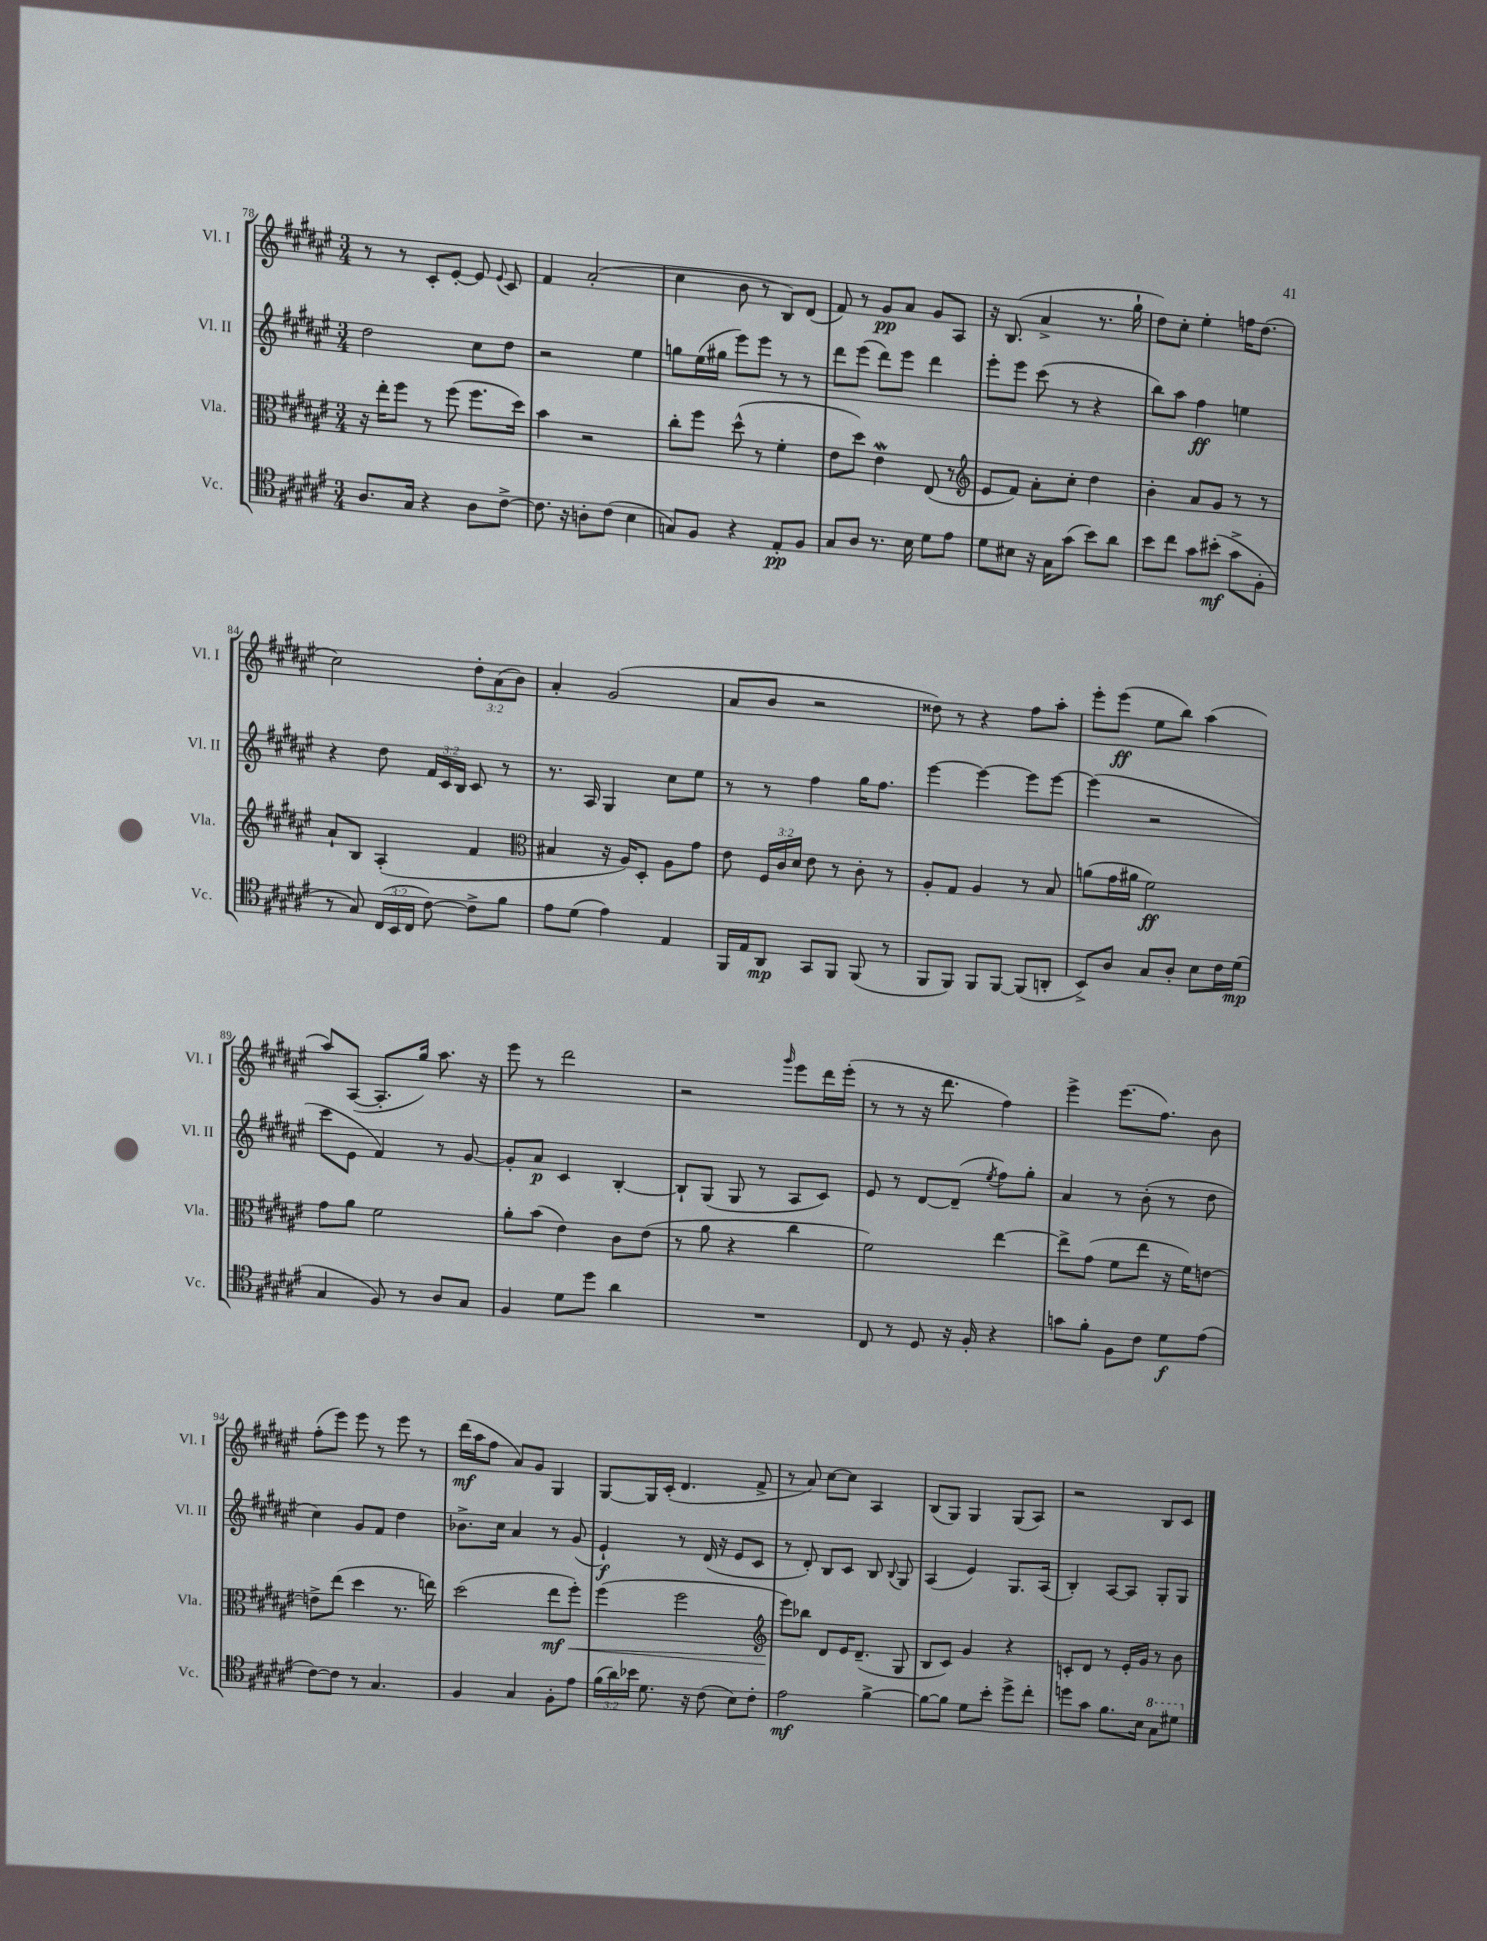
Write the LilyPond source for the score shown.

<<
\new StaffGroup <<
\new Staff = "s0" \with { instrumentName = "Vl. I" shortInstrumentName = "Vl. I" } {
    \clef treble \key fis \major \numericTimeSignature \time 3/4 \override Staff.TupletNumber.text = #tuplet-number::calc-fraction-text
    \autoBeamOff r8 r8 cis'8[-. eis'8]~-. eis'8 \appoggiatura { eis'8 } cis'8 |
    fis'4 ais'2-.( |
    cis''4 b'8 r8 b8[) dis'8]( |
    fis'8) r8 gis'8[\pp ais'8] gis'8[ ais8] |
    r16 b8.( ais'4-> r8. gis''16-! |
    dis''8[) cis''8]-. eis''4-. f''16[ dis''8.]( |
    cis''2) \tuplet 3/2 { dis''8[-. ais'8( b'8]) } |
    ais'4-. gis'2( |
    ais'8[ b'8] r2 |
    disis''8) r8 r4 fis''8[ ais''8]-. |
    eis'''8[-. eis'''8]\ff( eis''8[ b''8]) ais''4( |
    ais''8[) ais8]~( ais8.[-. gis''16]) ais''8. r16 |
    eis'''8 r8 dis'''2 |
    r2 \grace { gis'''16 } eis'''8[ dis'''16 eis'''16]-.( |
    r8 r8 r16 dis'''8. fis''4) |
    eis'''4-> eis'''8.[( fis''8.]) b'8 |
    fis''8[-.( eis'''8]) eis'''8 r8 eis'''8 r8 |
    dis'''16[\mf( ais''16 fis''8] ais'8[) gis'8] gis4 |
    gis8[~ gis16 cis'16]-.( dis'4. fis'8-> |
    r8 ais'8) cis''8[~ cis''8] ais4 |
    b8[( gis8]) gis4 gis8[( ais8]) |
    r2 b8[ cis'8] \bar "|." |
}
\new Staff = "s1" \with { instrumentName = "Vl. II" shortInstrumentName = "Vl. II" } {
    \clef treble \key fis \major \numericTimeSignature \time 3/4 \override Staff.TupletNumber.text = #tuplet-number::calc-fraction-text
    \autoBeamOff dis''2 cis''8[ dis''8] |
    r2 eis''4 |
    g''8[ eis''16( gis''16] eis'''8[) eis'''8] r8 r8 |
    dis'''8[ eis'''8]( dis'''8[) eis'''8] dis'''4 |
    eis'''8[-. eis'''8] cis'''8( r8 r4 |
    b''8[) ais''8] fis''4\ff e''4 |
    r4 dis''8 \tuplet 3/2 { fis'16[ cis'16 b16] } cis'8 r8 |
    r8. ais16 gis4 cis''8[ eis''8] |
    r8 r8 fis''4 gis''16[ fis''8.] |
    eis'''4~ eis'''4~ eis'''8[ eis'''8]~ |
    eis'''4( r2 |
    cis'''8[ eis'8] fis'4) r8 gis'8~ |
    gis'8[-. ais'8]\p cis'4 b4~-. |
    b8[-! gis8]( gis8 r8 ais8[ cis'8]) |
    eis'8 r8 dis'8[~ dis'8]--( \acciaccatura { eis''8 } fis''8[) gis''8]-. |
    ais'4 r8 b'8-.( r8 dis''8 |
    cis''4) gis'8[ fis'8] dis''4 |
    bes'8.[-> cis''16] ais'4 r8 gis'8( |
    eis'4-!\f) r8 dis'16( r16 eis'8[ cis'8] |
    r8 dis'8-.) b8[ cis'8] b8 \appoggiatura { b8 } gis8 |
    ais4( eis'4) gis8.[ ais16]( |
    b4-.) ais8[~ ais8] gis8[-. gis8] \bar "|." |
}
\new Staff = "s2" \with { instrumentName = "Vla." shortInstrumentName = "Vla." } {
    \clef alto \key fis \major \numericTimeSignature \time 3/4 \override Staff.TupletNumber.text = #tuplet-number::calc-fraction-text
    \autoBeamOff r16 eis''16[-. fis''8] r8 fis''8( fis''8.[ dis''16]) |
    b'4 r2 |
    cis''8[-. fis''8] dis''8-^( r8 fis'4-. |
    eis'8[ dis''8]) eis'4\mordent eis8( r8 |
    \clef treble eis'8[ fis'8]) ais'8[-. cis''8]-. dis''4 |
    b'4-. ais'8[ gis'8] r8 r8 |
    ais'8[-! b8] ais4-.( fis'4 |
    \clef alto bis4 r16 ais16[) dis8]-. ais8[ gis'8] |
    eis'8 \tuplet 3/2 { fis16[ cis'16 dis'16] } eis'8 r8 cis'8-. r8 |
    ais8[-. gis8] ais4 r8 b8 |
    a'8[( gis'16 ais'16] fis'2\ff) |
    gis'8[ ais'8] fis'2 |
    ais'8[-. b'8]( eis'4) cis'8[ eis'8]( |
    r8 ais'8 r4 cis''4 |
    fis'2) eis''4~ |
    eis''8[-> gis'8]( fis'8[ eis''8] r16 fis'16[) e'8]~ |
    e'8[-> eis''8]( dis''4 r8. e''16) |
    dis''2( eis''8[\mf fis''8]-.\<) |
    fis''4( fis''2 |
    \clef treble eis'''8[\!) bes''8] dis'8[ eis'16 dis'8.]--( gis8 |
    b8[ cis'8]) gis'4 r4 |
    c'8[-. dis'8] r8 eis'16[-. gis'16] r8 b'8 \bar "|." |
}
\new Staff = "s3" \with { instrumentName = "Vc." shortInstrumentName = "Vc." } {
    \clef tenor \key fis \major \numericTimeSignature \time 3/4 \override Staff.TupletNumber.text = #tuplet-number::calc-fraction-text
    \autoBeamOff ais8.[ gis16] r4 ais8[ cis'8]~-> |
    cis'8. r16 a8[-. cis'8]( b4 |
    g8[) fis8] r4 eis8[-.\pp fis8] |
    gis8[ ais8] r8. b16 dis'8[ eis'8] |
    dis'8[ bis8] r16 gis16[ gis'8]( b'8[) ais'8] |
    b'8[ cis''8] gis'8[ bis'8]-.\mf( gis'8[-> fis8]-. |
    r8 gis8) \tuplet 3/2 { cis16[( b,16 cis16] } cis'8~) cis'8[-> fis'8] |
    eis'8[ dis'8]( eis'4) eis4 |
    fis,16[ eis16 ais,8]\mp gis,8[ fis,8] fis,8( r8 |
    fis,8[ fis,8]) fis,8[ fis,8]~ fis,8[( a,8]-. |
    b,8[->) ais8] gis8[ ais8]-. b8[ cis'16 dis'16]\mp( |
    gis4 fis8) r8 ais8[ gis8] |
    fis4 dis'8[ dis''8] ais'4 |
    R2. |
    cis8 r8 dis8 r16 fis16-. r4 |
    g'8[ fis'8]-. fis8[ cis'8] dis'8[\f eis'8]( |
    cis'8[~) cis'8] r8 gis4. |
    fis4 gis4 fis8[-. eis'8] |
    \tuplet 3/2 { fis'16[( ais'16) bes'16] } dis'8. r16 cis'8( b8[) cis'8]-. |
    eis'2\mf fis'4~-> |
    fis'8[~ fis'8] dis'8[ b'8]-. dis''8[-> cis''8]-. |
    d''8[ gis'8] fis'8.[ b16] \ottava #1 gis'8[ dis''8] \ottava #0 \bar "|." |
}
>>
>>
\layout { \context { \Score currentBarNumber = #78 } }
